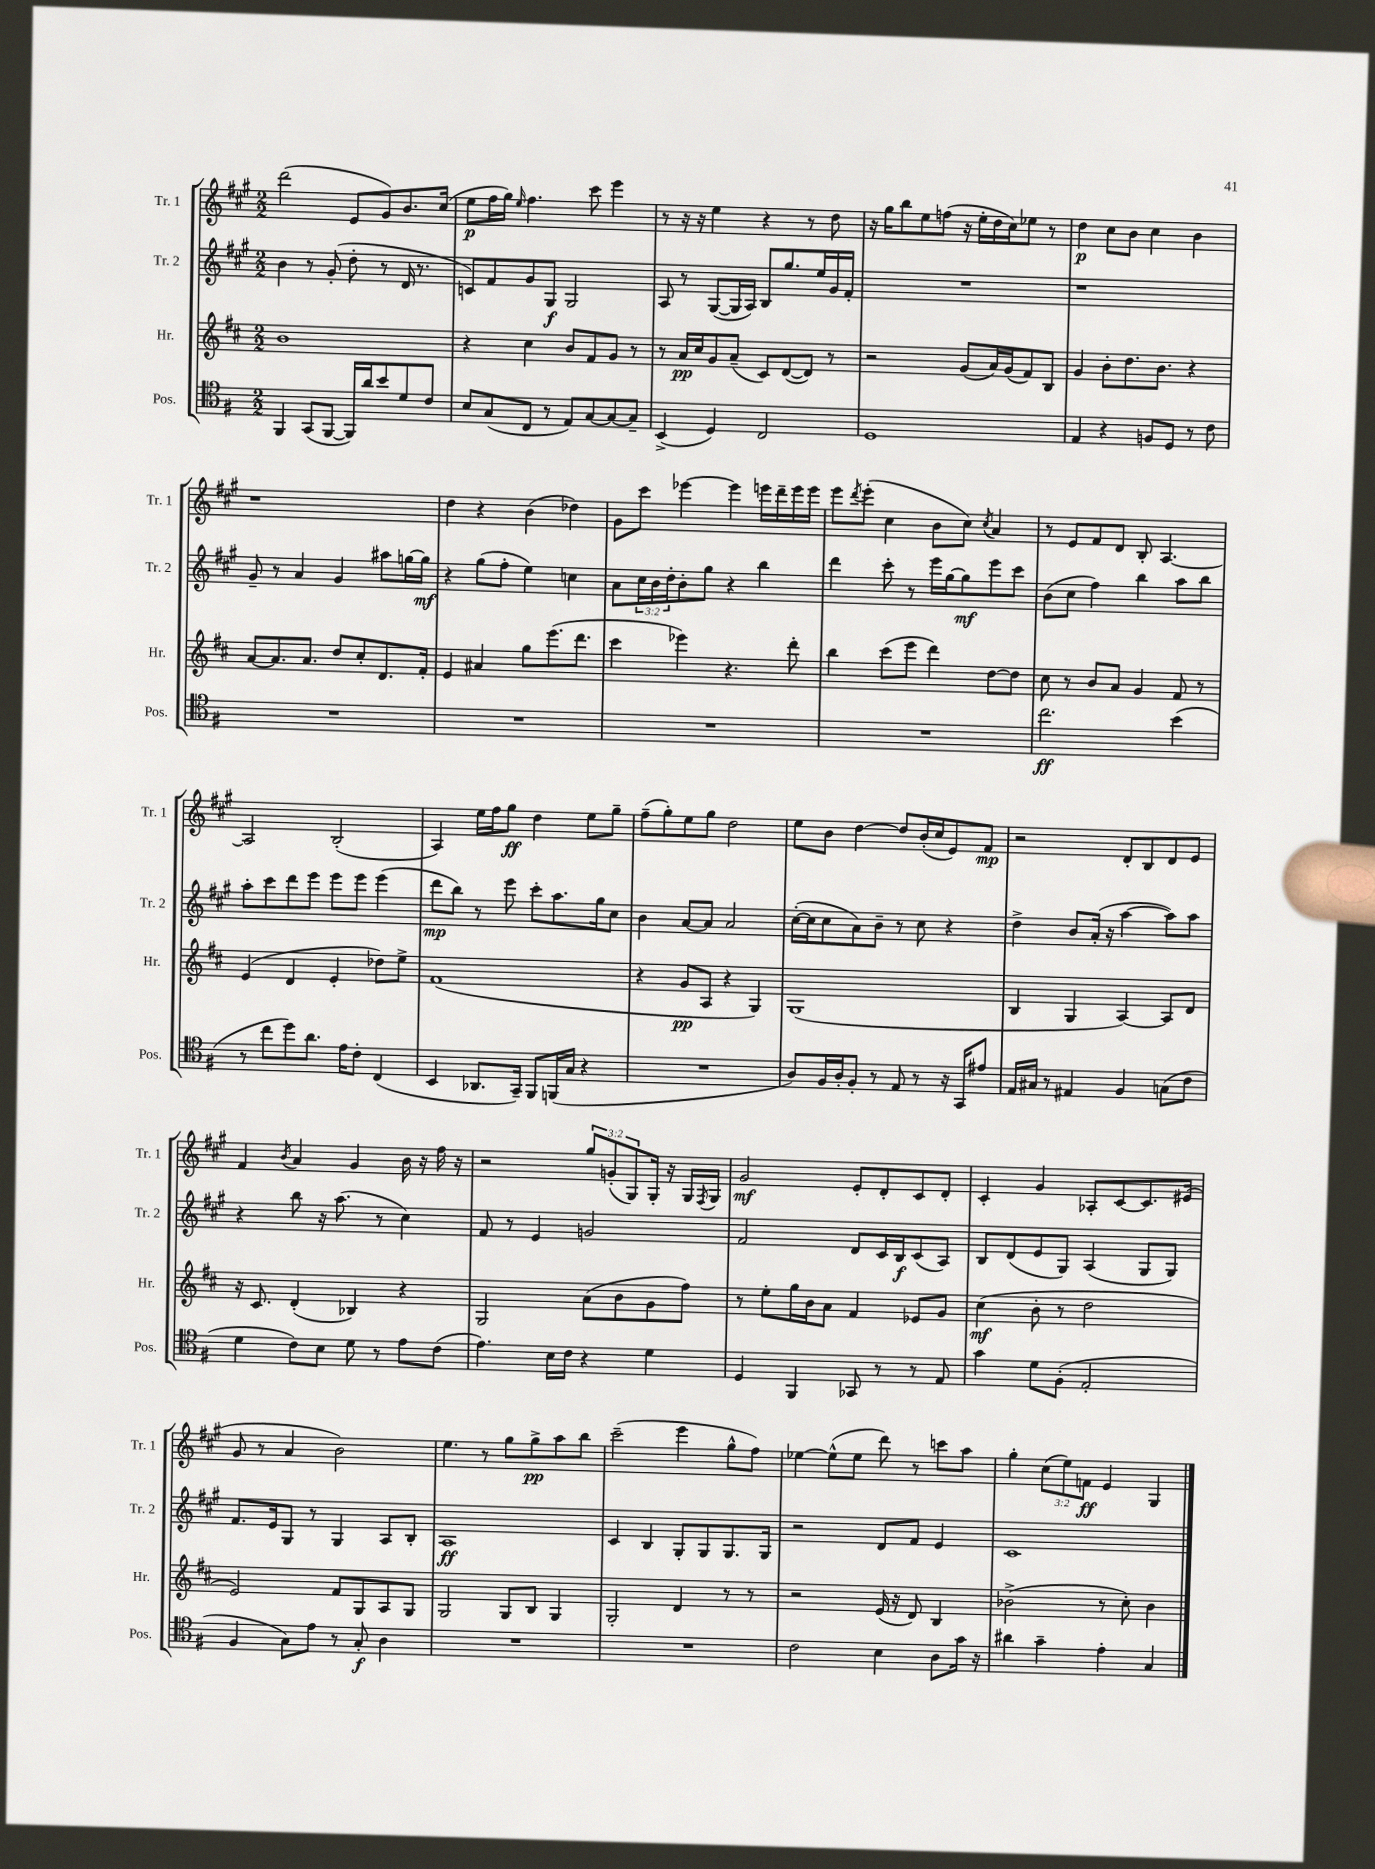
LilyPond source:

<<
\new StaffGroup <<
\new Staff = "s0" \with { instrumentName = "Tr. 1" shortInstrumentName = "Tr. 1" } {
    \clef treble \key a \major \numericTimeSignature \time 2/2 \override Staff.TupletNumber.text = #tuplet-number::calc-fraction-text
    d'''2( e'8 gis'8) b'8. cis''16( |
    e''8\p fis''16 gis''16) \grace { e''16 } fis''4. cis'''8 e'''4 |
    r8 r16 r16 e''4 r4 r8 d''8 |
    r16 gis''16 b''8 e''8 f''8( r16 e''16-. d''16 cis''16) ees''8 r8 |
    d''4\p cis''8 b'8 cis''4 b'4 |
    r1 |
    d''4 r4 b'4( des''4) |
    gis'8 cis'''8 ees'''4~ ees'''4 e'''16 d'''16-- e'''16 e'''16 |
    e'''8 \acciaccatura { d'''8 } e'''8-.( cis''4 b'8 cis''8) \acciaccatura { cis''8 } a'4 |
    r8 e'8 fis'8 d'8 b8-. a4.~ |
    a2 b2-.( |
    a4) e''16 fis''16 gis''8\ff d''4 e''8 gis''8-- |
    fis''8--( gis''8-.) e''8 gis''8 d''2 |
    e''8 b'8 d''4~ d''8 b'16-.( cis''16 e'8) fis'8\mp |
    r2 d'8-. b8 d'8 e'8 |
    fis'4 \acciaccatura { b'8 } a'4 gis'4 b'16 r16 fis''16 r16 |
    r2 \tuplet 3/2 { gis''8 g'8-.( gis8) } gis16-. r16 gis16 \acciaccatura { fis8 } gis16 |
    gis'2\mf e'8-. d'8-. cis'8 d'8-. |
    cis'4-. gis'4 aes8-. cis'8~ cis'8. eis'16( |
    gis'8 r8 a'4 b'2) |
    e''4. r8 gis''8 gis''8->\pp a''8 b''8 |
    cis'''2--( e'''4 gis''8-^ fis''8) |
    ees''4~ ees''8-^( ees''8 d'''8) r8 c'''8 a''8 |
    gis''4-. \tuplet 3/2 { cis''8( e''8) f'8\ff } e'4 gis4 \bar "|." |
}
\new Staff = "s1" \with { instrumentName = "Tr. 2" shortInstrumentName = "Tr. 2" } {
    \clef treble \key a \major \numericTimeSignature \time 2/2 \override Staff.TupletNumber.text = #tuplet-number::calc-fraction-text
    b'4 r8 gis'8-.( d''8-. r8 d'16 r8. |
    c'8) fis'8 gis'8 gis8\f gis2 |
    a8 r8 gis8~( gis16 a16) b8 gis''8. e''16 gis'16 fis'16-. |
    R1 |
    r1 |
    gis'8-- r8 a'4 gis'4 ais''8 g''16~ g''16\mf |
    r4 gis''8( fis''8-. e''4) c''4 |
    a'8 \tuplet 3/2 { cis''16 b'16 d''16-. } b'8-. gis''8 r4 b''4 |
    d'''4 cis'''8-. r8 e'''16 gis''16~ gis''8\mf e'''8 cis'''8 |
    b'8( cis''8 fis''4) b''4 a''8 b''8 |
    a''8-. cis'''8 d'''8 e'''8 e'''8 e'''8 e'''4( |
    d'''8\mp b''8) r8 e'''8 cis'''8-. a''8. gis''16 cis''8 |
    b'4 a'8~ a'8 a'2 |
    cis''16~-.( cis''16 cis''8 a'8) b'8-- r8 cis''8 r4 |
    d''4-> b'8 a'16-.( r16 a''4~ a''8) a''8 |
    r4 b''8 r16 a''8.( r8 cis''4) |
    fis'8 r8 e'4 g'2 |
    fis'2 d'8 cis'16 b16\f cis'8( a8) |
    b8 d'8( e'8 gis8) a4( gis8 gis8) |
    fis'8. e'16 gis8 r8 gis4 a8 b8-. |
    a1\ff |
    cis'4 b4 gis8-. gis8 gis8. gis16 |
    r2 d'8 fis'8 e'4 |
    cis'1 \bar "|." |
}
\new Staff = "s2" \with { instrumentName = "Hr." shortInstrumentName = "Hr." } {
    \clef treble \key d \major \numericTimeSignature \time 2/2
    b'1 |
    r4 cis''4 b'8 fis'8 g'8 r8 |
    r8 a'16\pp cis''16 g'8 a'8--( cis'8) d'8~( d'8) r8 |
    r2 g'8( a'16) g'16( fis'8) b8 |
    g'4 b'8-. d''8. b'8. r4 |
    a'8~ a'8. a'8. d''8 cis''8-. d'8. fis'16-. |
    e'4 ais'4 g''8 e'''8.( d'''8. |
    cis'''4 ees'''4) r4. d'''8-. |
    b''4 cis'''8( e'''8 d'''4) d''8~ d''8 |
    cis''8 r8 b'8 a'8 g'4 fis'8 r8 |
    e'4( d'4 e'4-. des''8) e''8-> |
    fis'1( |
    r4 g'8\pp a8 r4 g4) |
    g1( |
    b4 g4 a4~) a8 d'8 |
    r16 cis'8. d'4-.( bes4) r4 |
    g2 a'8( b'8 g'8 fis''8) |
    r8 e''8-. g''16 b'16 a'8 fis'4 ees'8 g'8 |
    cis''4\mf( b'8-. r8 d''2 |
    e'2) fis'8 g8 a8 g8 |
    g2 g8 b8 g4 |
    g2-. d'4 r8 r8 |
    r2 e'16( r16 d'8) b4 |
    bes'2->( r8 cis''8-.) bes'4 \bar "|." |
}
\new Staff = "s3" \with { instrumentName = "Pos." shortInstrumentName = "Pos." } {
    \clef tenor \key g \major \numericTimeSignature \time 2/2
    fis,4 g,8( fis,8~ fis,16) a'16 b'8 d'8 c'8 |
    b8 g8( c8 r8 e8) g8~ g8~ g8-- |
    b,4->( d4) c2 |
    d1 |
    e4 r4 f8 d8 r8 c'8 |
    R1 |
    R1 |
    R1 |
    R1 |
    c''2.\ff b'4( |
    r8 c''8 d''8) a'8. e'16 c'8-. c4( |
    b,4 aes,8. g,16--) fis,8 f,16( g16 r4 |
    R1 |
    a8) fis16 a16-. fis8-. r8 e8 r8 r16 g,16 eis'8 |
    e16 gis16 r8 eis4 fis4 g8( c'8 |
    d'4 c'8) b8 d'8 r8 e'8 c'8( |
    e'4.) b16 c'16 r4 d'4 |
    d4 fis,4 ges,8 r8 r8 e8 |
    g'4 d'8 fis8-.( e2-. |
    fis4 g8) e'8 r8 g8-.\f a4 |
    R1 |
    R1 |
    c'2 b4 a8 g'16 r16 |
    ais'4 g'4-- e'4-. g4 \bar "|." |
}
>>
>>
\layout { \context { \Score \remove "Bar_number_engraver" } }
